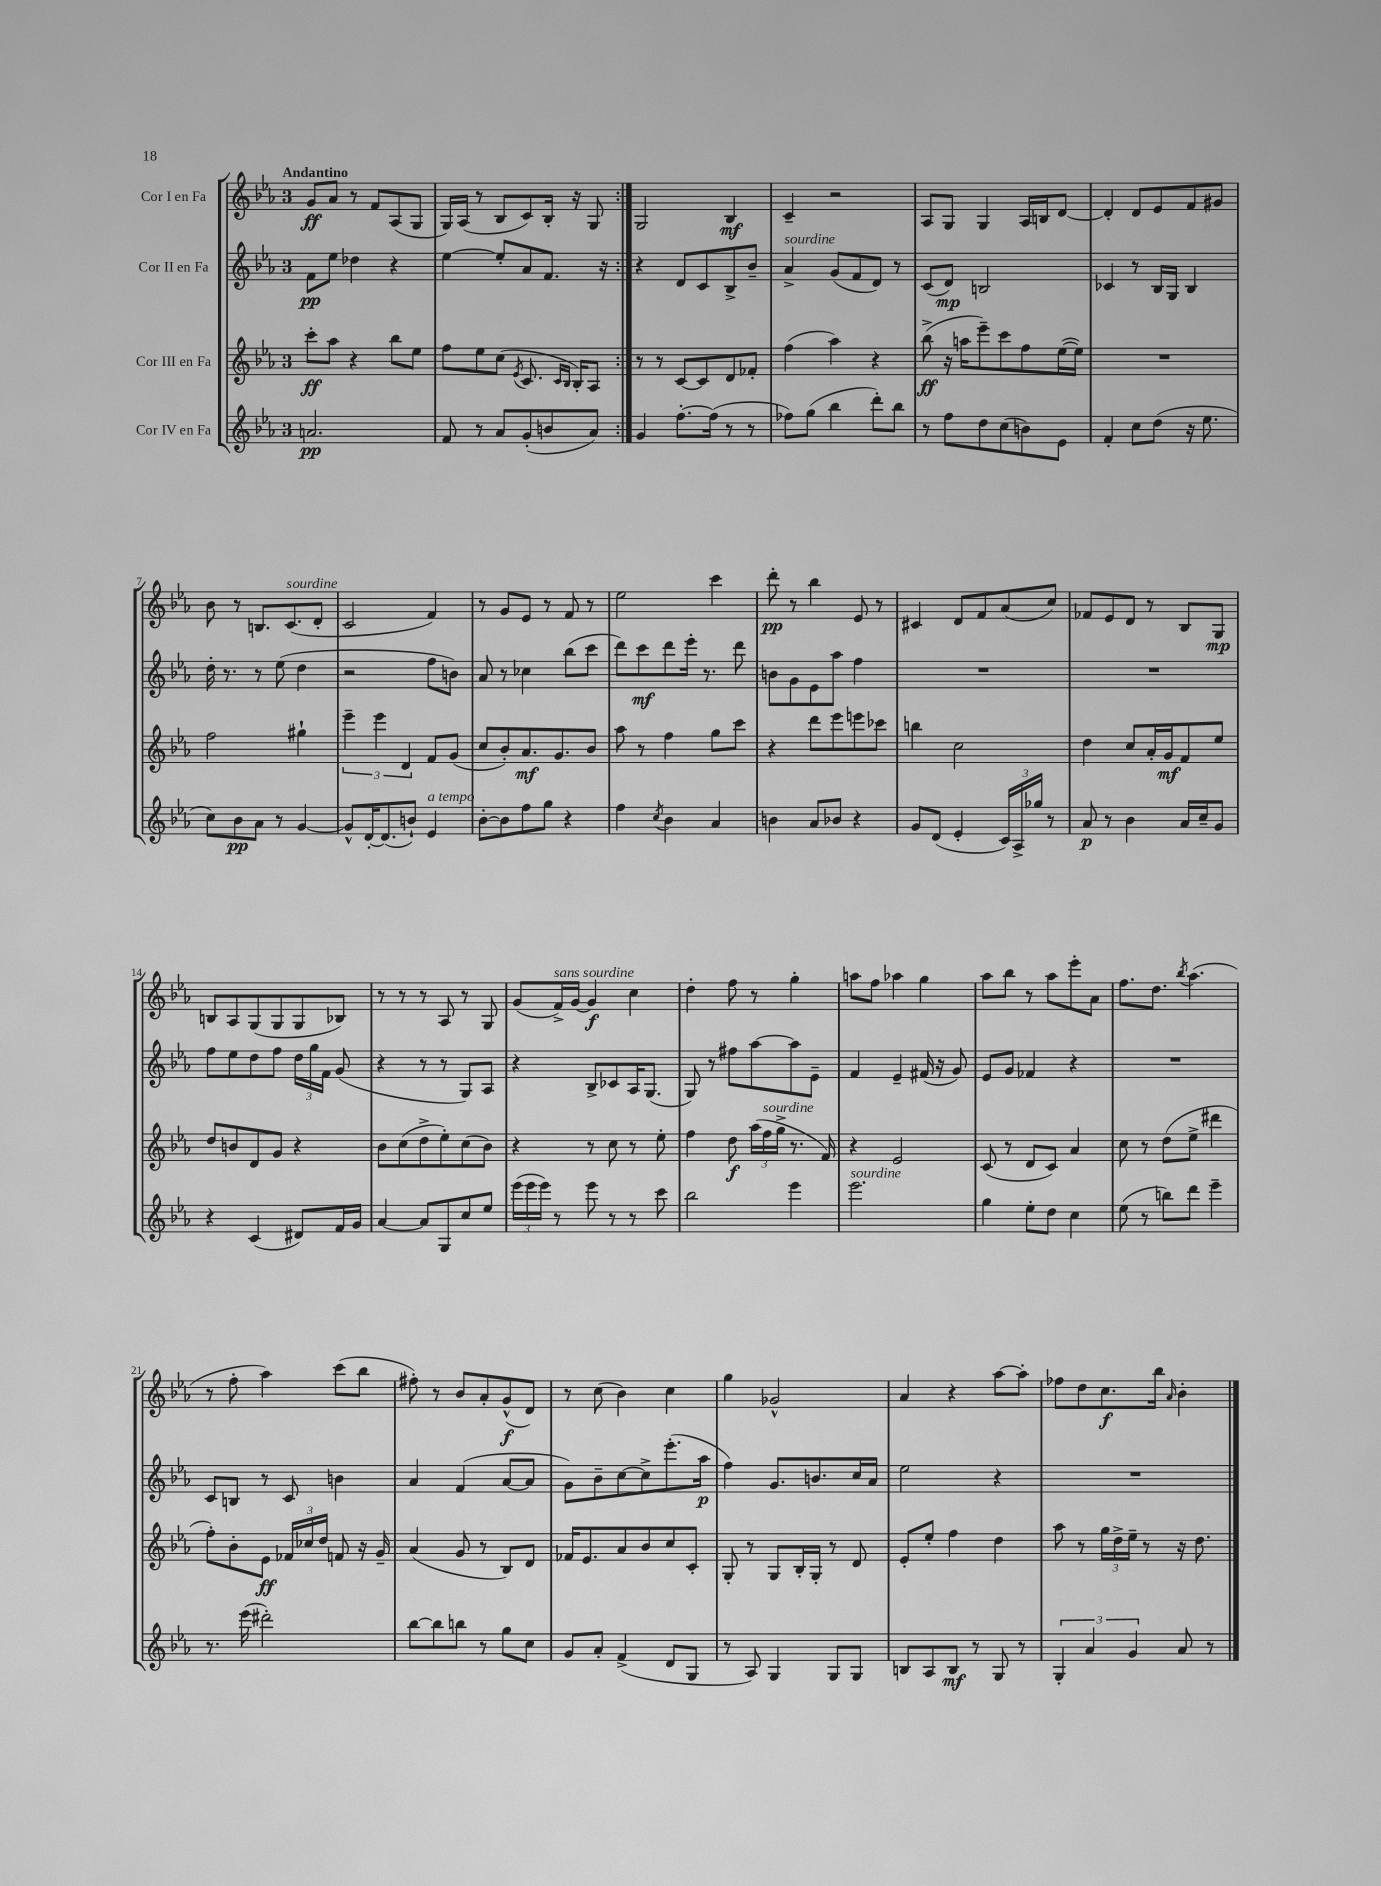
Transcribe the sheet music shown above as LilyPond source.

<<
\new StaffGroup <<
\new Staff = "s0" \with { instrumentName = "Cor I en Fa" } {
    \clef treble \key ees \major \once \override Staff.TimeSignature.style = #'single-digit \time 3/4 \tempo "Andantino"
    \autoBeamOff \repeat volta 2 { g'8[\ff aes'8] r8 f'8[ aes8( g8] |
    g16[) aes16]( r8 bes8[ c'8) bes16]-. r16 g8 | }
    g2 bes4\mf |
    c'4-- r2 |
    aes8[ g8] g4 aes16[ b16 d'8]~ |
    d'4-. d'8[ ees'8 f'8 gis'8] |
    bes'8 r8 b8.[ c'8.^\markup { \italic "sourdine" }( d'8]-. |
    c'2 f'4) |
    r8 g'8[ ees'8] r8 f'8 r8 |
    ees''2 c'''4 |
    d'''8-.\pp r8 bes''4 ees'8 r8 |
    cis'4 d'8[ f'8 aes'8( c''8]) |
    fes'8[ ees'8 d'8] r8 bes8[ g8]\mp |
    b8[ aes8 g8( g8 g8 bes8]) |
    r8 r8 r8 aes8 r8 g8 |
    g'8[( f'16->^\markup { \italic "sans sourdine" }) g'16]~ g'4\f c''4 |
    d''4-. f''8 r8 g''4-. |
    a''8[ f''8] aes''4 g''4 |
    aes''8[ bes''8] r8 aes''8[ ees'''8-. aes'8] |
    f''8.[ d''8.] \acciaccatura { bes''8 } aes''4.( |
    r8 f''8-. aes''4) c'''8[( bes''8] |
    fis''8-.) r8 bes'8[ aes'8-. g'8-^\f( d'8]) |
    r8 c''8( bes'4) c''4 |
    g''4 ges'2-^ |
    aes'4 r4 aes''8[~ aes''8]-. |
    fes''8[ d''8 c''8.\f bes''16] \grace { aes'16 } bes'4-. \bar "|." |
}
\new Staff = "s1" \with { instrumentName = "Cor II en Fa" } {
    \clef treble \key ees \major \once \override Staff.TimeSignature.style = #'single-digit \time 3/4
    \autoBeamOff \repeat volta 2 { f'8[\pp ees''8] des''4 r4 |
    ees''4~ ees''8[-. aes'8 f'8.] r16 | }
    r4 d'8[ c'8 bes8-> bes'8]-- |
    aes'4->^\markup { \italic "sourdine" } g'8[( f'8 d'8]) r8 |
    c'8[( d'8]\mp) b2 |
    ces'4 r8 bes16[ g16] bes4 |
    d''16-. r8. r8 ees''8( d''4 |
    r2 f''8[ b'8]) |
    aes'8 r8 ces''4 bes''8[( c'''8] |
    d'''8[) c'''8\mf d'''8 ees'''16]-. r8. d'''8 |
    b'8[ g'8 ees'8 aes''8] f''4 |
    R2. |
    R2. |
    f''8[ ees''8 d''8 f''8] \tuplet 3/2 { d''16[ g''16 f'16] } g'8( |
    r4 r8 r8 g8[) aes8] |
    r4 bes8[-> ces'8 aes16 g8.]( |
    g8) r8 fis''8[ aes''8~ aes''8 ees'8]-- |
    f'4 ees'4-- fis'16( r16 g'8) |
    ees'8[ g'8] fes'4 r4 |
    R2. |
    c'8[ b8] r8 c'8 b'4 |
    aes'4 f'4( aes'8[~ aes'8] |
    g'8[) bes'8-- c''8~ c''8-> ees'''8.-.( aes''16]\p |
    f''4) g'8.[ b'8. c''16 aes'16] |
    ees''2 r4 |
    R2. \bar "|." |
}
\new Staff = "s2" \with { instrumentName = "Cor III en Fa" } {
    \clef treble \key ees \major \once \override Staff.TimeSignature.style = #'single-digit \time 3/4
    \autoBeamOff \repeat volta 2 { c'''8[-.\ff aes''8] r4 bes''8[ ees''8] |
    f''8[ ees''8 c''8]( \acciaccatura { ees'8 } c'8. \grace { c'16[ bes16] } bes16[-.) aes8] | }
    r8 r8 c'8[~ c'8 d'8 fes'8]-. |
    f''4( aes''4) r4 |
    bes''8->\ff( r16 a''16[ ees'''8--) c'''8 f''8 ees''16~( ees''16]) |
    R2. |
    f''2 gis''4-! |
    \tuplet 3/2 { ees'''4-- ees'''4 d'4 } f'8[ g'8]( |
    c''8[ bes'8-.) aes'8.\mf g'8. bes'8] |
    aes''8 r8 f''4 g''8[ c'''8] |
    r4 d'''8[ ees'''8 e'''8 ces'''8] |
    b''4 c''2 |
    d''4 c''8[ aes'16-. g'16\mf f'8 ees''8] |
    d''8[ b'8 d'8 g'8] r4 |
    bes'8[ c''8( d''8-> ees''8-.) c''8( bes'8]) |
    r4 r8 c''8 r8 ees''8-. |
    f''4 d''8\f \tuplet 3/2 { aes''16[( f''16^\markup { \italic "sourdine" } g''16]-> } r8. f'16) |
    r4 ees'2 |
    c'8( r8 d'8[ c'8]) aes'4 |
    c''8 r8 d''8[( ees''8]-> dis'''4 |
    f''8[-.) bes'8-. ees'8]\ff \tuplet 3/2 { fes'16[ ces''16 d''16] } f'8 r16 g'16-- |
    aes'4( g'8 r8 bes8[) d'8] |
    fes'16[ ees'8. aes'8 bes'8 c''8 c'8]-. |
    g8-. r8 g8[ bes16-. g16]-. r8 d'8 |
    ees'8[-. ees''8]-. f''4 d''4 |
    aes''8 r8 \tuplet 3/2 { g''16[ d''16-> ees''16]-- } r8 r16 d''8. \bar "|." |
}
\new Staff = "s3" \with { instrumentName = "Cor IV en Fa" } {
    \clef treble \key ees \major \once \override Staff.TimeSignature.style = #'single-digit \time 3/4
    \autoBeamOff \repeat volta 2 { a'2.\pp |
    f'8 r8 aes'8[ g'8-.( b'8 aes'8]) | }
    g'4 f''8.[~-. f''16]( r8 r8 |
    fes''8[) g''8]( bes''4 d'''8[-.) bes''8] |
    r8 f''8[ d''8 c''8( b'8) ees'8] |
    f'4-. c''8[ d''8]( r16 ees''8. |
    c''8[) bes'8\pp aes'8] r8 g'4~ |
    g'8[-^ d'16~-. d'8.( b'8]-!) ees'4^\markup { \italic "a tempo" } |
    bes'8[~-. bes'8 f''8 g''8] r4 |
    f''4 \acciaccatura { c''8 } bes'4 aes'4 |
    b'4 aes'8[ bes'8] r4 |
    g'8[ d'8]( ees'4-. \tuplet 3/2 { c'16[) aes16-> ges''16] } r8 |
    aes'8\p r8 bes'4 aes'16[ c''16-- g'8] |
    r4 c'4( dis'8[) f'16 g'16] |
    aes'4~ aes'8[ g8 c''8 ees''8] |
    \tuplet 3/2 { ees'''16[( ees'''16 ees'''16]) } r8 ees'''8 r8 r8 c'''8 |
    bes''2 ees'''4 |
    ees'''2.^\markup { \italic "sourdine" } |
    g''4 ees''8[-. d''8] c''4 |
    ees''8( r8 b''8[) d'''8] ees'''4-- |
    r8. ees'''16( dis'''2-.) |
    bes''8[~ bes''8 b''8] r8 g''8[ c''8] |
    g'8[ aes'8]-. f'4->( d'8[ g8] |
    r8 aes8) g4 g8[ g8] |
    b8[ aes8 b8]\mf r8 g8 r8 |
    \tuplet 3/2 { g4-. aes'4 g'4 } aes'8 r8 \bar "|." |
}
>>
>>
